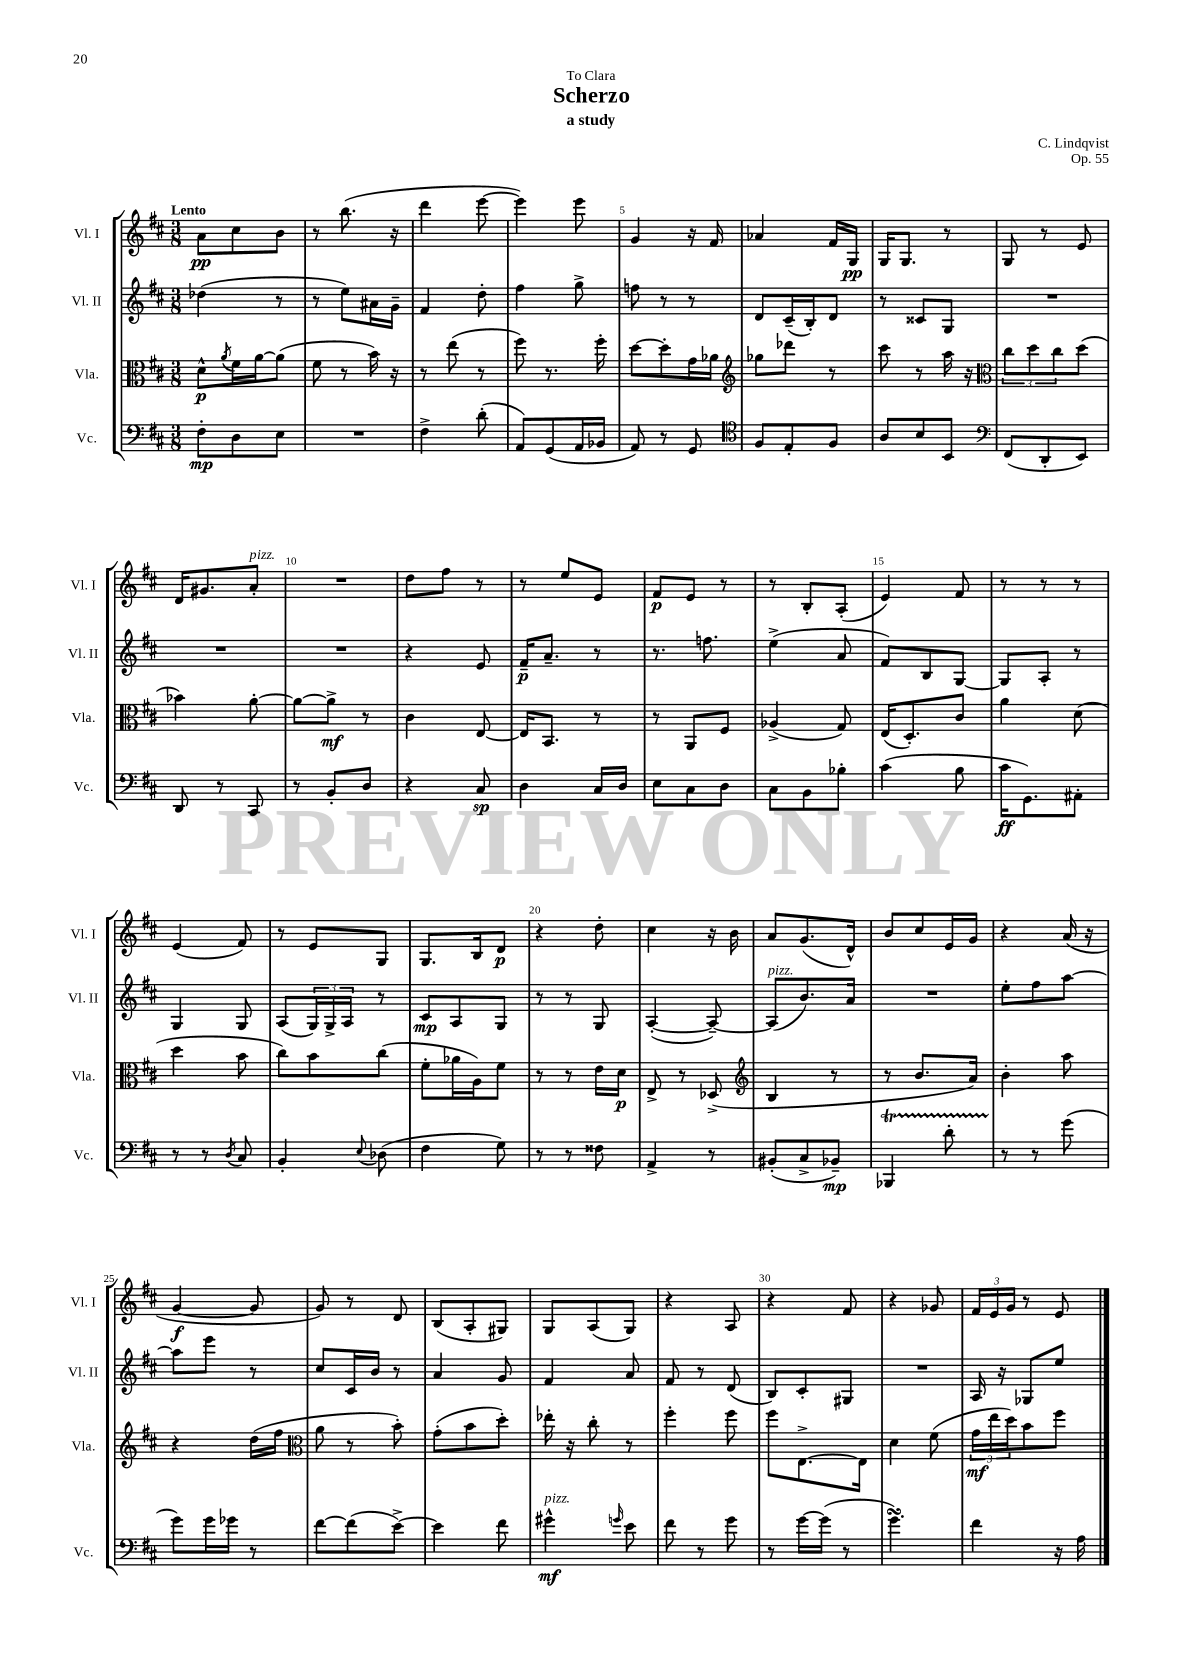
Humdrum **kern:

**kern	**dynam	**kern	**dynam	**kern	**dynam	**kern	**dynam
*part4	*part4	*part3	*part3	*part2	*part2	*part1	*part1
*staff4	*staff4	*staff3	*staff3	*staff2	*staff2	*staff1	*staff1
*I"Vc.	*	*I"Vla.	*	*I"Vl. II	*	*I"Vl. I	*
*I'Vc.	*	*I'Vla.	*	*I'Vl. II	*	*I'Vl. I	*
*clefF4	*	*clefC3	*	*clefG2	*	*clefG2	*
*k[f#c#]	*	*k[f#c#]	*	*k[f#c#]	*	*k[f#c#]	*
*M3/8	*	*M3/8	*	*M3/8	*	*M3/8	*
=1	=1	=1	=1	=1	=1	=1	=1
!	!	!	!	!	!	!LO:TX:a:B:t=Lento	!
8F#'\L	mp	8d^^\L	p	(4dd-X\	.	8a\L	pp
.	.	8qa/	.	.	.	.	.
8D\	.	16f#\L	.	.	.	8cc#\	.
.	.	[16a\J	.	.	.	.	.
8E\J	.	(8a\J]	.	8r	.	8b\J	.
=2	=2	=2	=2	=2	=2	=2	=2
4.r	.	8f#\	.	8r	.	8r	.
.	.	8r	.	8ee\L)	.	(8.bb\	.
.	.	16b\)	.	16a#X\L	.	.	.
.	.	16r	.	16g~\JJ	.	16r	.
=3	=3	=3	=3	=3	=3	=3	=3
4F#^\	.	8r	.	4f#/	.	4ddd\	.
.	.	(8ee\	.	.	.	.	.
(8d'\	.	8r	.	8dd'\	.	[8eee\	.
=4	=4	=4	=4	=4	=4	=4	=4
8AA/L)	.	8ff#\)	.	4ff#\	.	4eee\])	.
(8GG/	.	8.r	.	.	.	.	.
16AA/L	.	.	.	8gg^\	.	8eee\	.
16BB-X/JJ	.	16ff#'\	.	.	.	.	.
=5	=5	=5	=5	=5	=5	=5	=5
8AA/)	.	[8dd\L	.	8ffn\	.	4g/	.
8r	.	8dd'\]	.	8r	.	.	.
8GG/	.	16g\L	.	8r	.	16r	.
.	.	16a-X\JJ	.	.	.	16f#/	.
=6	=6	=6	=6	=6	=6	=6	=6
*clefC4	*	*clefG2	*	*	*	*	*
8F#/L	.	8gg-X\L	.	8d/L	.	4a-X/	.
8E'/	.	8ddd-X\J	.	(16c#~/L	.	.	.
.	.	.	.	16B'/J)	.	.	.
8F#/J	.	8r	.	8d/J	.	16f#/LL	.
.	.	.	.	.	.	16G/JJ	pp
=7	=7	=7	=7	=7	=7	=7	=7
8A/L	.	8ccc#\	.	8r	.	16G/KL	.
.	.	.	.	.	.	8.G/J	.
8B/	.	8r	.	8c##X/L	.	.	.
8BB/J	.	16aa\	.	8G/J	.	8r	.
.	.	16r	.	.	.	.	.
=8	=8	=8	=8	=8	=8	=8	=8
*clefF4	*	*clefC3	*	*	*	*	*
(8FF#/L	.	12cc#\L	.	4.r	.	8G/	.
.	.	12dd\	.	.	.	.	.
8DD'/	.	.	.	.	.	8r	.
.	.	12cc#\	.	.	.	.	.
8EE/J)	.	(8dd\J	.	.	.	8e/	.
!!LO:LB:g=z
=9	=9	=9	=9	=9	=9	=9	=9
8DD/	.	4b-X\)	.	4.r	.	16d/KL	.
.	.	.	.	.	.	8.g#X/	.
8r	.	.	.	.	.	.	.
!	!	!	!	!	!	!LO:TX:a:i:t=pizz.	!
8CC#/	.	[8a'\	.	.	.	8a'/J	.
=10	=10	=10	=10	=10	=10	=10	=10
8r	.	8a\L_	.	4.r	.	4.r	.
8BB'/L	.	8a^\J]	mf	.	.	.	.
8D/J	.	8r	.	.	.	.	.
=11	=11	=11	=11	=11	=11	=11	=11
4r	.	4c#\	.	4r	.	8dd\L	.
.	.	.	.	.	.	8ff#\J	.
8C#/	sp	[8E/	.	8e/	.	8r	.
=12	=12	=12	=12	=12	=12	=12	=12
4D\	.	16E/KL]	.	16f#~/KL	p	8r	.
.	.	8.BB/J	.	8.a~/J	.	.	.
.	.	.	.	.	.	8ee/L	.
16C#/LL	.	8r	.	8r	.	8e/J	.
16D/JJ	.	.	.	.	.	.	.
=13	=13	=13	=13	=13	=13	=13	=13
8E\L	.	8r	.	8.r	.	8f#/L	p
8C#\	.	8AA/L	.	.	.	8e/J	.
.	.	.	.	8.ffn\	.	.	.
8D\J	.	8F#/J	.	.	.	8r	.
=14	=14	=14	=14	=14	=14	=14	=14
8C#\L	.	(4A-X^/	.	(4ee^\	.	8r	.
8BB\	.	.	.	.	.	8B'/L	.
8B-X'\J	.	8G/)	.	8a/	.	(8A'/J	.
=15	=15	=15	=15	=15	=15	=15	=15
(4c#\	.	(16E/KL	.	8f#/L)	.	4e/)	.
.	.	8.D'/)	.	.	.	.	.
.	.	.	.	8B/	.	.	.
8B\	.	8c#/J	.	[8G/J	.	8f#/	.
=16	=16	=16	=16	=16	=16	=16	=16
16c#\KL	ff	4a\	.	8G/L]	.	8r	.
8.GG\)	.	.	.	.	.	.	.
.	.	.	.	8A'/J	.	8r	.
8AA#X'\J	.	(8d\	.	8r	.	8r	.
!!LO:LB:g=z
=17	=17	=17	=17	=17	=17	=17	=17
8r	.	4dd\	.	4G/	.	(4e/	.
8r	.	.	.	.	.	.	.
8qD/	.	.	.	.	.	.	.
8C#/	.	8b\	.	8G/	.	8f#/)	.
=18	=18	=18	=18	=18	=18	=18	=18
4BB'/	.	8cc#\L)	.	(8A/L	.	8r	.
.	.	8b\	.	24G/L)	.	8e/L	.
.	.	.	.	24G^/	.	.	.
.	.	.	.	24A/JJ	.	.	.
8qqE/	.	.	.	.	.	.	.
(8D-X\	.	(8cc#\J	.	8r	.	8G/J	.
=19	=19	=19	=19	=19	=19	=19	=19
4F#\	.	8f#'\L	.	8c#/L	mp	8.G/L	.
.	.	16a-X\L	.	8A/	.	.	.
.	.	16A\J)	.	.	.	16B/k	.
8G\)	.	8f#\J	.	8G/J	.	8d/J	p
=20	=20	=20	=20	=20	=20	=20	=20
8r	.	8r	.	8r	.	4r	.
8r	.	8r	.	8r	.	.	.
8F##X\	.	16e\LL	.	8G/	.	8dd'\	.
.	.	16d\JJ	p	.	.	.	.
=21	=21	=21	=21	=21	=21	=21	=21
4AA^/	.	8E^/	.	([4A'/	.	4cc#\	.
.	.	8r	.	.	.	.	.
8r	.	(8D-X^/	.	8A~/_)	.	16r	.
.	.	.	.	.	.	16b\	.
=22	=22	=22	=22	=22	=22	=22	=22
*	*	*clefG2	*	*	*	*	*
!	!	!	!	!LO:TX:a:i:t=pizz.	!	!	!
(8BB#X'/L	.	4B/	.	(8A/L]	.	8a/L	.
8C#^/	.	.	.	8.b/)	.	(8.g/	.
8BB-X~/J)	mp	8r	.	.	.	.	.
.	.	.	.	16a/Jk	.	16d^^/Jk)	.
=23	=23	=23	=23	=23	=23	=23	=23
4BBB-XT/	.	8r	.	4.r	.	8b/L	.
.	.	8.b/L	.	.	.	8cc#/	.
8dTTT'\	.	.	.	.	.	16e/L	.
.	.	16a/Jk)	.	.	.	16g/JJ	.
=24	=24	=24	=24	=24	=24	=24	=24
8r	.	4b'\	.	8ee'\L	.	4r	.
8r	.	.	.	8ff#\	.	.	.
(8g\	.	8aa\	.	[8aa\J	.	(16a/	.
.	.	.	.	.	.	16r	.
!!LO:LB:g=z
=25	=25	=25	=25	=25	=25	=25	=25
8g\L)	.	4r	.	8aa\L]	.	[4g/	f
16g\L	.	.	.	8eee\J	.	.	.
16g-X\JJ	.	.	.	.	.	.	.
8r	.	(16dd\LL	.	8r	.	8g/]	.
.	.	16ff#\JJ	.	.	.	.	.
=26	=26	=26	=26	=26	=26	=26	=26
*	*	*clefC3	*	*	*	*	*
[8f#\L	.	8a\	.	8cc#/L	.	8g/)	.
(8f#\]	.	8r	.	16c#/L	.	8r	.
.	.	.	.	16b/JJ	.	.	.
[8e^\J)	.	8b'\)	.	8r	.	8d/	.
=27	=27	=27	=27	=27	=27	=27	=27
4e\]	.	(8g'\L	.	4a/	.	(8B/L	.
.	.	8b\	.	.	.	8A'/	.
8f#\	.	8dd'\J)	.	8g/	.	8G#X/J)	.
=28	=28	=28	=28	=28	=28	=28	=28
!LO:TX:a:i:t=pizz.	!	!	!	!	!	!	!
4g#X^^\	mf	16ee-X'\	.	4f#/	.	8G/L	.
.	.	16r	.	.	.	.	.
.	.	8cc#'\	.	.	.	(8A/	.
16qqgn/	.	.	.	.	.	.	.
8e\	.	8r	.	8a/	.	8G/J)	.
=29	=29	=29	=29	=29	=29	=29	=29
8f#\	.	4ff#'\	.	8f#/	.	4r	.
8r	.	.	.	8r	.	.	.
8g\	.	8ff#\	.	(8d/	.	8A/	.
=30	=30	=30	=30	=30	=30	=30	=30
8r	.	8ff#\L	.	8B/L)	.	4r	.
[16g\LL	.	[8.E^\	.	8c#'/	.	.	.
(16g\JJ]	.	.	.	.	.	.	.
8r	.	.	.	8G#X/J	.	8f#/	.
.	.	16E\Jk]	.	.	.	.	.
=31	=31	=31	=31	=31	=31	=31	=31
4.gsSSs\)	.	4d\	.	4.r	.	4r	.
.	.	(8f#\	.	.	.	8g-X/	.
=32	=32	=32	=32	=32	=32	=32	=32
4f#\	.	24g\LL	mf	16A/	.	24f#/LL	.
.	.	24ee\	.	.	.	24e/	.
.	.	.	.	16r	.	.	.
.	.	24dd\J)	.	.	.	24g/JJ	.
.	.	8b\	.	8G-X/L	.	8r	.
16r	.	8ff#\J	.	8ee/J	.	8e/	.
16A\	.	.	.	.	.	.	.
==	==	==	==	==	==	==	==
*-	*-	*-	*-	*-	*-	*-	*-
